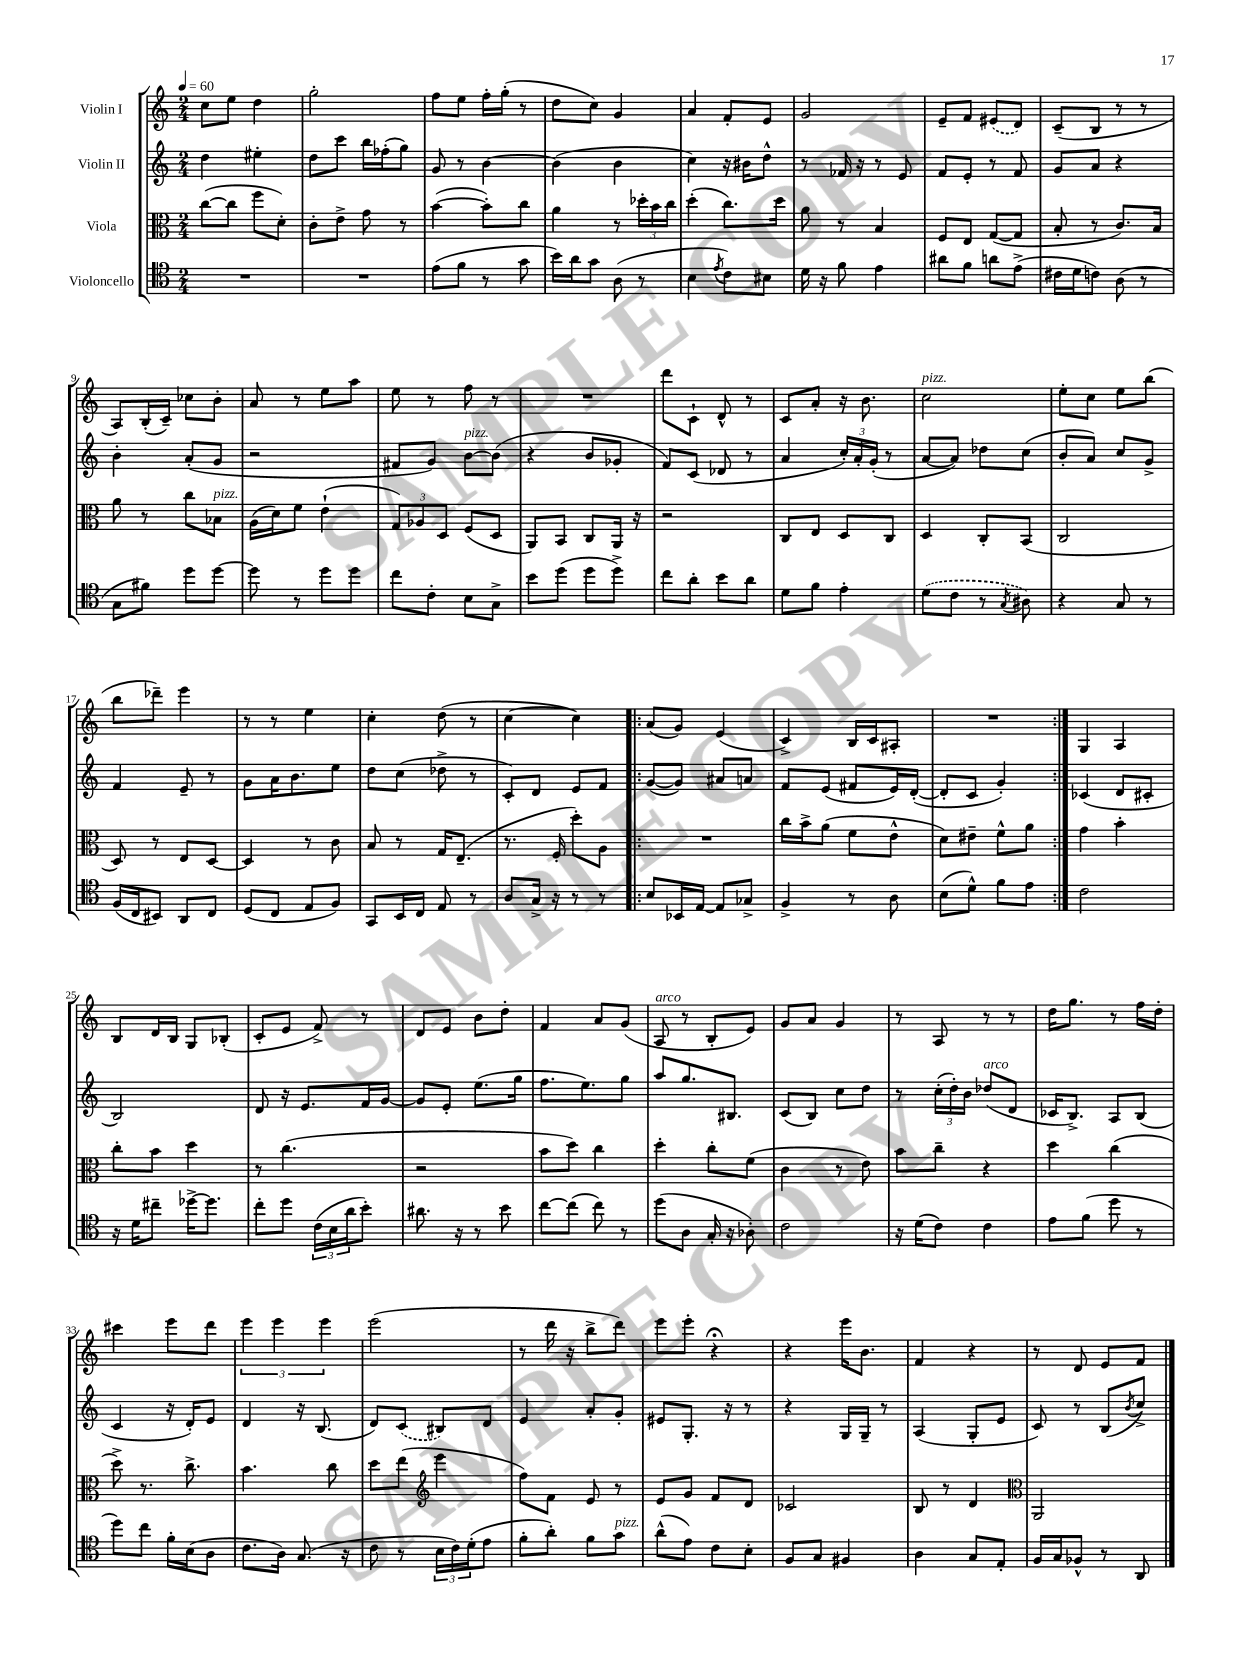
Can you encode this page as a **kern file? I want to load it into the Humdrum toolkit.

**kern	**kern	**kern	**kern
*staff4	*staff3	*staff2	*staff1
*clefC4	*clefC3	*clefG2	*clefG2
*k[]	*k[]	*k[]	*k[]
*M2/4	*M2/4	*M2/4	*M2/4
*MM60	*MM60	*MM60	*MM60
2r	([8cc	4dd	8cc
.	8cc]	.	8ee
.	8ff	4ee#'	4dd
.	8d')	.	.
=	=	=	=
2r	8c'	8dd	2gg'
.	8e^	8ccc	.
.	8g	16bb	.
.	.	(16ff-'	.
.	8r	8gg)	.
=	=	=	=
(8e	([4b	8g	8ff
8f	.	8r	8ee
8r	8b'])	[4b	16ff'
.	.	.	(16gg'
8g	8cc	.	8r
=	=	=	=
16b)	4a	(4b]	8dd
16a	.	.	.
8g	.	.	8cc)
(8A	8r	4b	4g
8r	24dd-'	.	.
.	24b	.	.
.	24cc	.	.
=	=	=	=
4B	(4dd'	4cc)	4a
8qe	.	.	.
8c)	8.cc)	16r	8f'
.	.	16b#	.
8B#	.	8dd^^	8e
.	16dd	.	.
=	=	=	=
16d	8a	8r	2g
16r	.	.	.
8f	8r	16f-	.
.	.	16r	.
4e	4B	8r	.
.	.	8e	.
=	=	=	=
8a#	8F	8f	8e~
8f	8E	8e'	8f
8a	([8G	8r	(8e#
(8e^	8G]	8f	8d)
=	=	=	=
16c#	8B'	8g	(8c~
16d	.	.	.
8c)	8r	8a	8B
(8A	8.c)	4r	8r
8r	.	.	8r
.	16B	.	.
=	=	=	=
8G	8a	4b'	8A)
8f#)	8r	.	(16B'
.	.	.	16c~)
8dd	8cc	(8a'	8cc-
[8dd	8B-	8g	8b'
=	=	=	=
8dd]	(16A	2r	8a
.	16d)	.	.
8r	8f	.	8r
8dd	(4e`	.	8ee
8dd	.	.	8aa
=	=	=	=
8cc	12G)	8f#	8ee
.	12A-	.	.
8c'	.	8g)	8r
.	12D	.	.
8B	(8F	[8b	8ff
8G^	8D	(8b]	8r
=	=	=	=
8b	8AA)	4r	2r
(8dd	8BB	.	.
8dd	8C	8b	.
8dd^)	16AA	8g-'	.
.	16r	.	.
=	=	=	=
8cc	2r	8f)	8ddd
8a'	.	(8c	8c`
8b	.	8d-	8d^^
8a	.	8r	8r
=	=	=	=
8d	8C	4a	8c
8f	8E	.	8a'
4e'	8D	24cc')	16r
.	.	24a'	.
.	.	.	8.b
.	.	(24g'	.
.	8C	8r	.
=	=	=	=
(8d	4D	[8a	2cc
8c	.	8a])	.
8r	8C'	8dd-	.
8qG	.	.	.
8A#)	(8BB	(8cc	.
=	=	=	=
4r	2C	8b'	8ee'
.	.	8a)	8cc
8G	.	8cc	8ee
8r	.	8g^	(8bb
=	=	=	=
(16F	8D)	4f	8bb
16C	.	.	.
8BB#)	8r	.	8ddd-~)
8AA	8E	8e~	4eee
8C	[8D	8r	.
=	=	=	=
(8D	4D]	8g	8r
8C	.	16a	8r
.	.	8.b	.
8E	8r	.	4ee
8F)	8c	8ee	.
=	=	=	=
8GG	8B	8dd	4cc'
16BB	8r	(8cc	.
16C	.	.	.
8E	16G	8dd-^	(8dd
.	(8.E~	.	.
8r	.	8r	8r
=	=	=	=
8A	8.r	8c')	[4cc
16G^	.	8d	.
16r	16F'	.	.
8r	8dd')	8e	4cc])
8r	8A	8f	.
=!|:	=!|:	=!|:	=!|:
8B	2r	([8g	(8a
16BB-	.	8g])	8g)
[16E	.	.	.
8E]	.	8a#	(4e
8G-^	.	8a	.
=	=	=	=
4F^	16cc	8f	4c^)
.	16b^	.	.
.	(8a	(8e	.
8r	8f	8f#	16B
.	.	.	16c
8A	8e^^	16e)	8A#'
.	.	([16d'	.
=	=	=	=
(8B	8d)	8d']	2r
8d^^)	8e#~	8c	.
8f	8f^^	4g')	.
8e	8a	.	.
=:|!	=:|!	=:|!	=:|!
2c	4g	(4c-	4G
.	4b'	8d	4A
.	.	8c#'	.
=	=	=	=
16r	8cc'	2B)	8B
16d	.	.	.
8cc#~	8b	.	16d
.	.	.	16B
[16dd-^	4dd	.	8G
8.dd-]	.	.	.
.	.	.	(8B-'
=	=	=	=
8cc'	8r	8d	8c'
8dd	(4.cc	16r	8e
.	.	8.e	.
(24c	.	.	8f^)
24B	.	.	.
24a	.	.	.
8b')	.	16f	8r
.	.	[16g	.
=	=	=	=
8.a#	2r	8g]	8d
.	.	8e'	8e
16r	.	.	.
8r	.	(8.ee	8b
8b	.	.	8dd'
.	.	16gg	.
=	=	=	=
[8cc	8b	8.ff	4f
(8cc]	8dd)	.	.
.	.	8.ee)	.
8cc)	4cc	.	8a
8r	.	8gg	(8g
=	=	=	=
(8dd	4dd'	8aa	8A
8A	.	8.gg	8r
16G'	8cc'	.	8B'
16r	.	8.B#	.
8A-')	(8f	.	8e)
=	=	=	=
2c	4c	(8c	8g
.	.	8B)	8a
.	8r	8cc	4g
.	8e)	8dd	.
=	=	=	=
16r	8b	8r	8r
(16d	.	.	.
8c)	8cc~	(24cc'	8A
.	.	24dd')	.
.	.	24b	.
4c	4r	(8dd-	8r
.	.	8d	8r
=	=	=	=
8e	4dd	16c-	16dd
.	.	8.B^)	8.gg
(8f	.	.	.
8dd	(4cc	8A	8r
8r	.	(8B	16ff
.	.	.	16dd'
=	=	=	=
8dd)	8dd^)	4c	4ccc#
8cc	8.r	.	.
16f'	.	16r	8eee
(16B	8.cc^	16d')	.
8A	.	8e	8ddd
=	=	=	=
8.c	4.b	4d	6eee
.	.	.	6eee
16A)	.	.	.
(8.G	.	16r	.
.	.	(8.B	.
.	.	.	6eee
.	8cc	.	.
16r	.	.	.
=	=	=	=
8c	8dd	8d)	(2eee
8r	(8ee	(8c	.
*	*clefG2	*	*
24B	4eee	8B#)	.
24c)	.	.	.
(24d'	.	.	.
8e	.	8d	.
=	=	=	=
8f'	8ff)	4e	8r
8a')	8f	.	16ddd
.	.	.	16r
8f	8e	8a'	8bb^
8g	8r	8g'	8ddd)
=	=	=	=
(8a^^	8e	8e#	8eee
8e)	8g	8.G'	8eee'
8c	8f	.	4r;
.	.	16r	.
8B'	8d	8r	.
=	=	=	=
8F	2c-	4r	4r
8G	.	.	.
4F#	.	16G	16eee
.	.	16G~	8.b
.	.	8r	.
=	=	=	=
4A	8B	(4A	4f
.	8r	.	.
8G	4d	8G'	4r
8E'	.	8e	.
=	=	=	=
*	*clefC3	*	*
16F	2AA	8c)	8r
16G	.	.	.
8F-^^	.	8r	8d
8r	.	(8B	8e
.	.	8qb	.
8AA	.	8cc^)	8f
==	==	==	==
*-	*-	*-	*-
